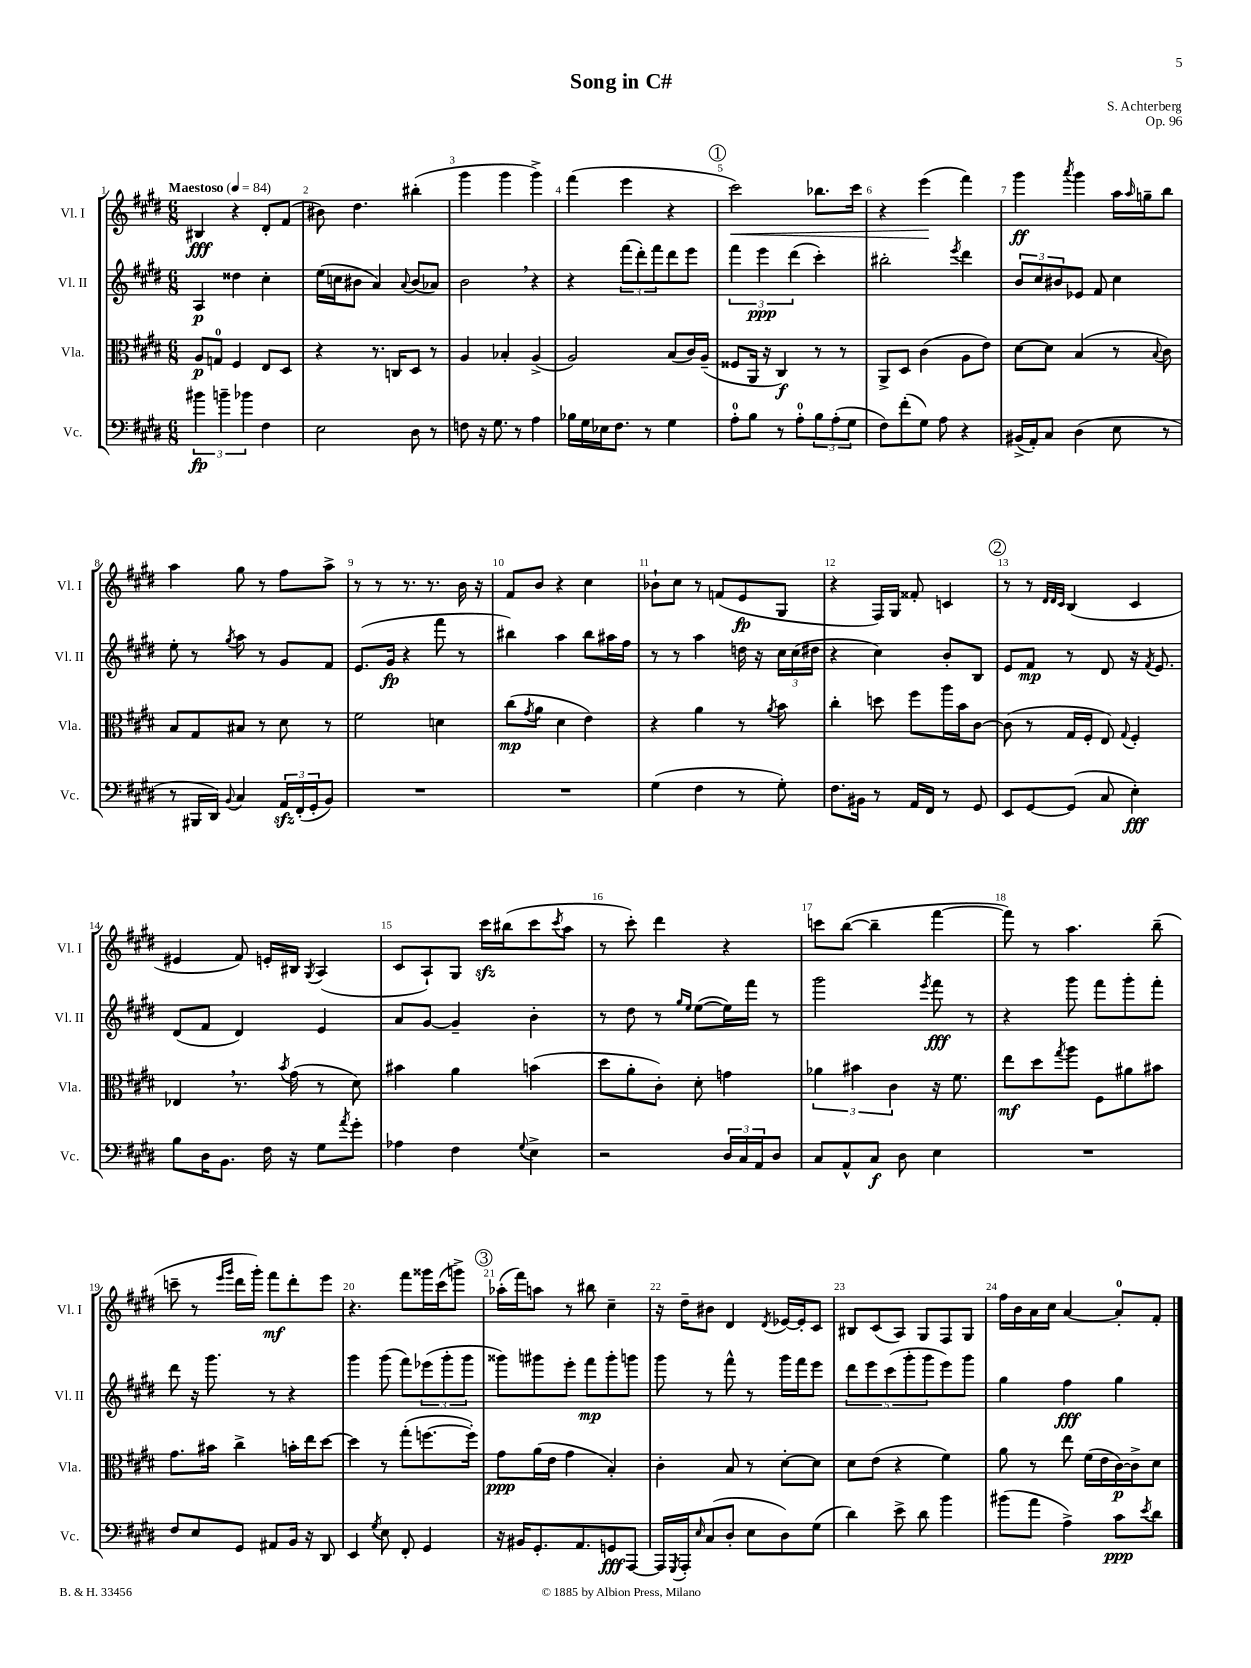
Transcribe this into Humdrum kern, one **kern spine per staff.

**kern	**kern	**kern	**kern
*staff4	*staff3	*staff2	*staff1
*clefF4	*clefC3	*clefG2	*clefG2
*k[f#c#g#d#]	*k[f#c#g#d#]	*k[f#c#g#d#]	*k[f#c#g#d#]
*M6/8	*M6/8	*M6/8	*M6/8
*MM84	*MM84	*MM84	*MM84
6b#\	8A/L	4A/	4B#/
.	8G/J	.	.
6b~\	.	.	.
.	4F#/	4dd##\	4r
6b-\	.	.	.
4F#\	8E/L	4cc#'\	8d#'/L
.	8D#/J	.	(8f#/J
=	=	=	=
2E\	4r	(16ee\LL	8b#\)
.	.	16cc\J	.
.	.	8b#\J	4.dd#\
.	8.r	4a/)	.
.	16C/LK	.	.
.	.	8qqa/	.
8D#\	8D#/J	(8b#/L	(4bb#'\
8r	8r	8a-/J)	.
=	=	=	=
8F\	4A/	2b\	4ggg#\
16r	.	.	.
8.G#\	.	.	.
.	4B-'/	.	4ggg#\
8r	.	.	.
4A\	(4A^/	4r	4ggg#^\)
=	=	=	=
16B-\LL	2A/)	4r	(4fff#\
16G#\	.	.	.
16E-\J	.	.	.
8.F#\J	.	.	.
.	.	(12fff#\L	4eee\
.	.	12ddd#'\)	.
8r	.	.	.
.	.	12fff#\	.
4G#\	(8B/L	8ddd#\	4r
.	16c#/L)	8eee\J	.
.	(16A~/JJ	.	.
=	=	=	=
8A'\L	8F##/L	6fff#\	2ccc#\)
8B\J	16AA/Jk	.	.
.	.	6eee\	.
.	16r	.	.
8r	4C#/)	.	.
.	.	(6ddd#\	.
8A'\L	.	.	.
12B\	8r	4ccc#'\)	8.bb-\L
(12A'\	.	.	.
.	8r	.	.
12G#\J	.	.	.
.	.	.	16ccc#\Jk
=	=	=	=
8F#\L)	8AA^/L	2bb#'\	4r
(8f#'\	8D#/J	.	.
8G#\J)	(4c#\	.	(4eee\
8A\	.	.	.
.	.	8qeee/	.
4r	8A\L	4ddd#\	4fff#\)
.	8e\J)	.	.
=	=	=	=
(16BB#^/LL	[8d#\L	12b/L	4ggg#\
16AA'/J)	.	.	.
.	.	12cc#/	.
8C#/J	8d#\]J	.	.
.	.	12b#/	.
.	.	.	8qaaa/
(4D#\	(4B/	8e-/J	4ggg#\
.	.	8f#/	.
8E\	8r	4cc#\	16aa\LL
.	.	.	16qqaa/
.	.	.	16gg~\J
.	8qqB/	.	.
8r	8c#\)	.	8bb\J
=	=	=	=
8r	8B/L	8ee'\	4aa\
16BBB#/LL	8G#/	8r	.
16DD#/JJ)	.	.	.
8qqBB/	.	8qgg#/	.
4C#/	8B#/J	8aa\	8gg#\
.	8r	8r	8r
24AA/LL	8d#\	8g#/L	8ff#\L
(24FF#'/	.	.	.
24GG#'/J	.	.	.
8BB/J)	8r	8f#/J	8aa^\J
=	=	=	=
2.r	2f#\	(8.e/L	8r
.	.	.	8r
.	.	16g#/Jk	.
.	.	4r	8.r
.	.	.	8.r
.	4d\	8fff#\	.
.	.	8r	16b\
.	.	.	16r
=	=	=	=
2.r	(8cc#\L	4bb#\)	8f#/L
.	8qg#/	.	.
.	8a\J	.	8b/J
.	4d#\	4aa\	4r
.	4e\)	8bb#\L	4cc#\
.	.	16aa#\L	.
.	.	16ff#\JJ	.
=	=	=	=
(4G#\	4r	8r	8b-`\L
.	.	8r	8cc#\J
4F#\	4a\	4aa\	8r
.	.	.	(8f/L
8r	8r	16dd\	8e/
.	.	16r	.
.	8qa/	.	.
8G#'\)	8b\	24cc#\LL	8G#/J
.	.	(24cc#\	.
.	.	24dd#\JJ	.
=	=	=	=
8.F#\L	4cc#'\	4r	4r
16BB#\Jk	.	.	.
8r	8dd\	4cc#\)	16F#/LL)
.	.	.	16G#/JJ
16AA/LL	8ff#\L	.	8f##'/
16FF#/JJ	.	.	.
8r	16aa\L	8b'/L	4c/
.	16b\J	.	.
8GG#/	[8c#\J	8B/J	.
=	=	=	=
8EE/L	(8c#\]	8e/L	8r
[8GG#/	8r	8f#/J	8r
.	.	.	32qqd#/LLL
.	.	.	32qqd#/
.	.	.	32qqc#/JJJ
(8GG#/]J	16G#/LL	8r	(4B/
.	16F#'/JJ	.	.
8C#/	8E/)	8d#/	.
.	8qqG#/	.	.
4E'\)	4F#'/	16r	4c#/
.	.	8qf#/	.
.	.	8.e/	.
=	=	=	=
8B\L	4E-/	(8d#/L	4e#/
16D#\K	.	8f#/J	.
8.BB\J	.	.	.
.	8.r	4d#/)	8f#/)
16F#\	.	.	16e'/LL
.	8qb/	.	.
16r	(16g#\	.	16B#/JJ
.	.	.	8qG#/
8G#\L	8r	4e/	(4A/
8qa/	.	.	.
8g#'\J	8d#\)	.	.
=	=	=	=
4A-\	4b#\	8a/L	8c#/L
.	.	[8g#/J	8A`/)
4F#\	4a\	4g#~/]	8G#/J
.	.	.	16ccc#\LL
.	.	.	(16bb#\J
8qqG#/	.	.	.
4E^\	(4b\	4b'\	8ccc#\
.	.	.	8qccc#/
.	.	.	8aa\J
=	=	=	=
2r	8dd#\L	8r	8r
.	8a'\	8dd#\	8ccc#'\)
.	8c#'\J)	8r	4ddd#\
.	.	16qqgg#/LL	.
.	.	16qqee/JJ	.
.	8d#'\	([8ee\L	.
24D#/LL	4g\	16ee\]L)	4r
24C#/	.	.	.
.	.	16fff#\JJ	.
24AA/J	.	.	.
8D#/J	.	8r	.
=	=	=	=
8C#/L	6a-\	2ggg#\	8ccc\L
8AA^^/	.	.	([8bb\J
.	6b#\	.	.
8C#/J	.	.	4bb~\]
.	6c#\	.	.
8D#\	.	.	.
.	.	8qeee/	.
4E\	16r	8fff#\	[4fff#\
.	8.f#\	.	.
.	.	8r	.
=	=	=	=
2.r	8ee\L	4r	8fff#\])
.	8dd#\	.	8r
.	8qgg#/	.	.
.	8aa\J	8ggg#\	4.aa\
.	8F#\L	8fff#\L	.
.	8a#\	8ggg#'\	.
.	8b#\J	8fff#'\J	(8bb~\
=	=	=	=
8F#/L	8.g#\L	8ddd#\	8ccc~\
8E/	.	16r	8r
.	16b#\Jk	8.ggg#\	.
.	.	.	16qqeee/LL
.	.	.	16qqggg#/JJ
8GG#/J	4cc#^\	.	16ddd#\LL
.	.	.	16ggg#'\JJ)
8AA#/L	.	8r	8fff#\L
16BB/Jk	16b'\LL	4r	8ddd#'\
16r	16ee\J	.	.
8DD#/	[8dd#\J	.	8eee\J
=	=	=	=
4EE/	4dd#\]	4ggg#\	4.r
8qG#/	.	.	.
8E\	8r	(8ggg#\	.
8FF#'/	(8gg#'\L	8fff#\L)	8fff#\L
4GG#/	[8.ff\	(12eee-\	16ggg##\L
.	.	.	(16ccc#\J
.	.	12ggg#'\	.
.	.	.	8ggg^\J)
.	.	12ggg#\J	.
.	16ff'\]Jk)	.	.
=	=	=	=
16r	8g#\L	8ggg##\L)	(16aa-'\LL
16BB#/LK	.	.	16fff#\J)
8.GG#'/	(16a\L	8ggg#\	8aa\J
.	16e\JJ	.	.
.	4g#\	8eee'\J	8r
8.AA/	.	.	.
.	.	8fff#\L	8bb#\
8GG/	4B'/)	8ggg#'\	4cc#~\
[8AAA/J	.	8ggg\J	.
=	=	=	=
16AAA/]LL	4c#'\	8ggg#\	16r
8qGGG#/	.	.	.
16AAA'/J	.	.	16dd#~\LK
16qqE/	.	.	.
(8C#/	.	8r	8b#\J
8D#'/J	8B/	8fff#^^\	4d#/
8E\L	8r	8r	.
.	.	.	8qd#/
8D#\)	[8d#'\L	16ggg#\LL	[16e-/LL
.	.	16fff#\J	16e-'/]J
(8G#\J	8d#\]J	8eee\J	8c#/J
=	=	=	=
4d#\)	8d#\L	10ddd#\L	8B#/L
.	.	10eee\	.
.	(8e\J	.	(8c#/
.	.	(10ccc#\	.
8e^\	4r	.	8A/J)
.	.	10ggg#'\	.
8d#\	.	.	8G#/L
.	.	10ggg#\	.
4b\	4f#\)	8eee\)	8F#/
.	.	8ggg#\J	8G#/J
=	=	=	=
(8b#\L	8a\	4gg#\	16ff#\LL
.	.	.	16b\
8a\J	8r	.	16a\
.	.	.	16cc#\JJ
4A^\)	8ee\	4ff#\	[4a/
.	(16f#\LL	.	.
.	16e\	.	.
8c#\L	[16c#\)	4gg#\	8a'/]L
.	16c#^\]J	.	.
8qe/	.	.	.
8d#\J	8d#\J	.	8f#'/J
==	==	==	==
*-	*-	*-	*-
